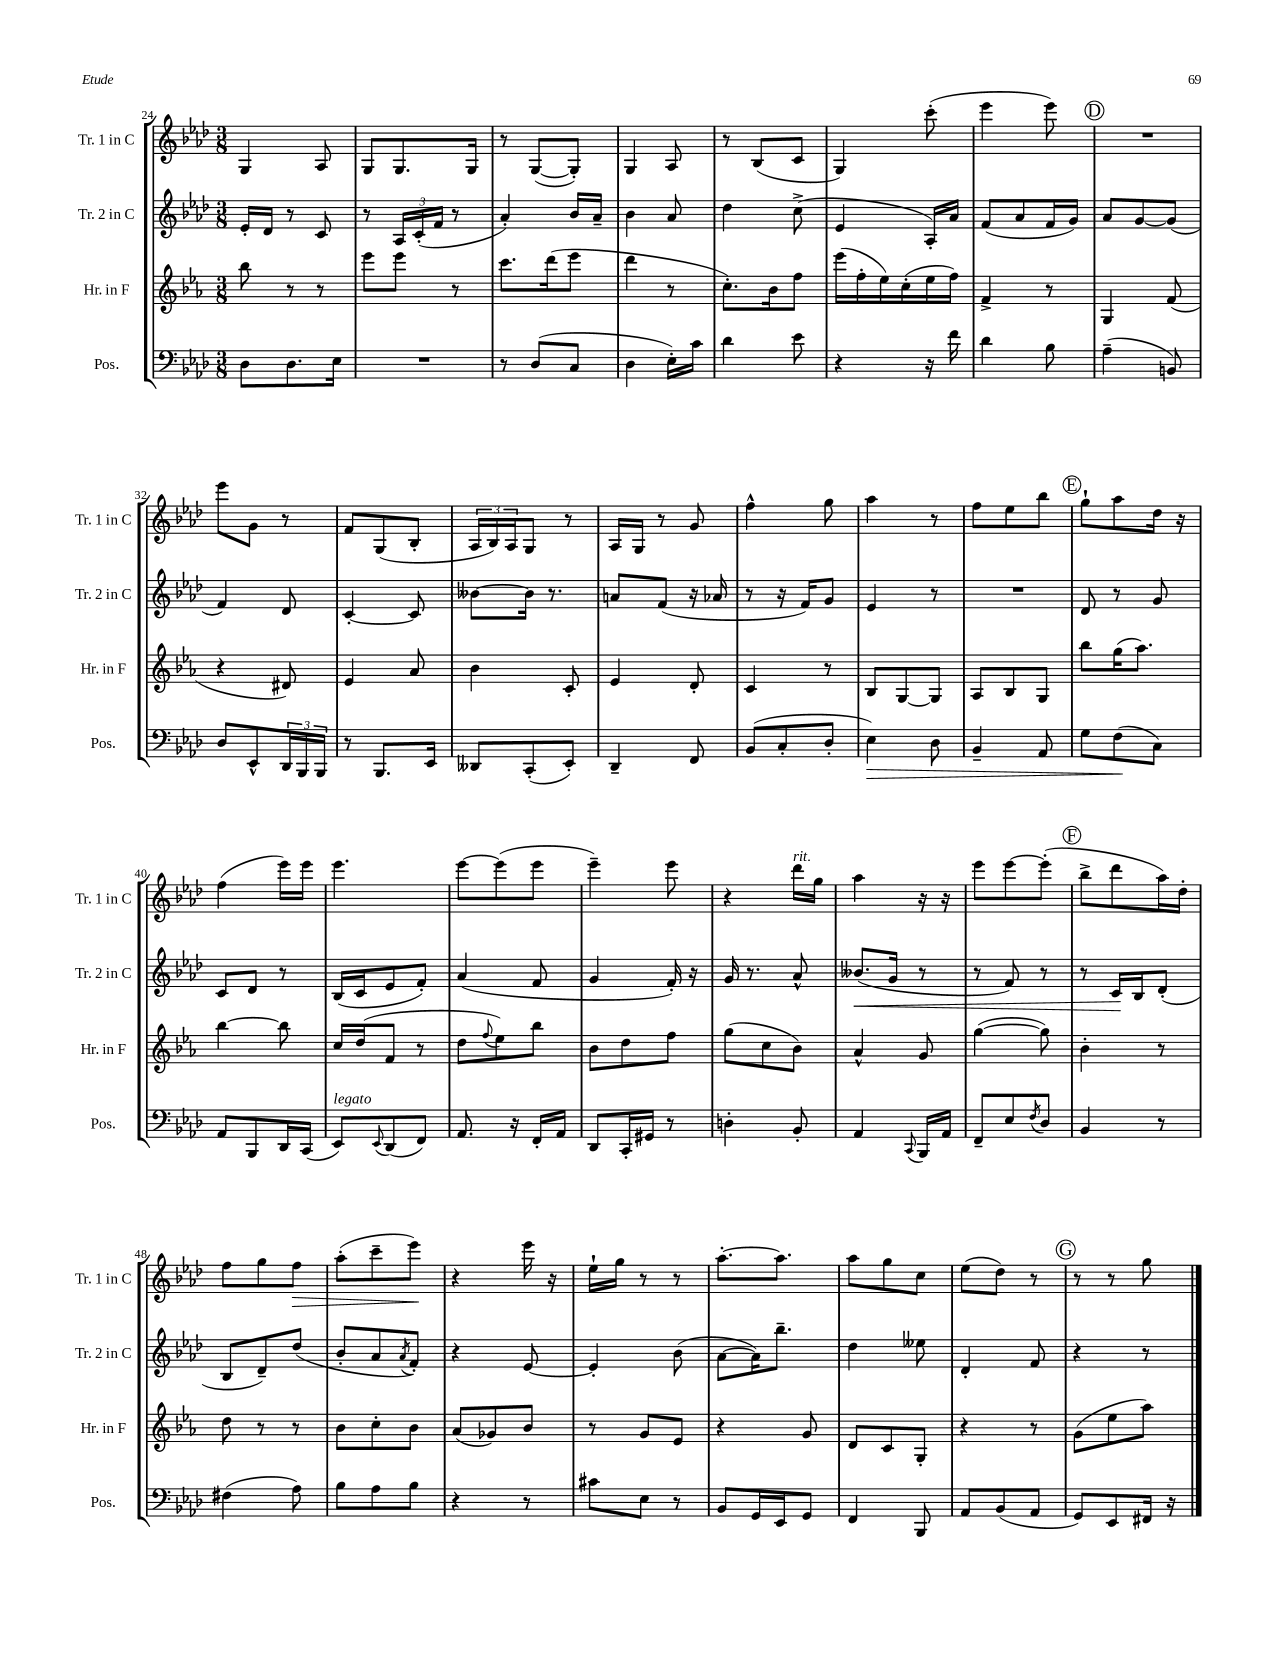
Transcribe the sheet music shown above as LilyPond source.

<<
\new StaffGroup <<
\new Staff = "s0" \with { instrumentName = "Tr. 1 in C" shortInstrumentName = "Tr. 1 in C" } {
    \clef treble \key aes \major \numericTimeSignature \time 3/8
    g4 aes8 |
    g8 g8. g16 |
    r8 g8~( g8-.) |
    g4 aes8 |
    r8 bes8( c'8 |
    g4) c'''8-.( |
    ees'''4 ees'''8) |
    \mark \markup { \circle "D" } R4. |
    ees'''8 g'8 r8 |
    f'8 g8( bes8-. |
    \tuplet 3/2 { aes16 bes16) aes16 } g8 r8 |
    aes16 g16 r8 g'8 |
    f''4-^ g''8 |
    aes''4 r8 |
    f''8 ees''8 bes''8 |
    \mark \markup { \circle "E" } g''8-! aes''8 des''16 r16 |
    f''4( ees'''16) ees'''16 |
    ees'''4. |
    ees'''8~ ees'''8( ees'''8 |
    ees'''4--) ees'''8 |
    r4 des'''16^\markup { \italic "rit." } g''16 |
    aes''4 r16 r16 |
    ees'''8 ees'''8~ ees'''8-.( |
    \mark \markup { \circle "F" } bes''8-> des'''8 aes''16) des''16-. |
    f''8 g''8 f''8\> |
    aes''8-.( c'''8-- ees'''8\!) |
    r4 ees'''16 r16 |
    ees''16-! g''16 r8 r8 |
    aes''8.~-. aes''8. |
    aes''8 g''8 c''8 |
    ees''8( des''8) r8 |
    \mark \markup { \circle "G" } r8 r8 g''8 \bar "|." |
}
\new Staff = "s1" \with { instrumentName = "Tr. 2 in C" shortInstrumentName = "Tr. 2 in C" } {
    \clef treble \key aes \major \numericTimeSignature \time 3/8
    ees'16-. des'16 r8 c'8 |
    r8 \tuplet 3/2 { aes16 c'16-.( f'16 } r8 |
    aes'4-.) bes'16 aes'16-- |
    bes'4 aes'8 |
    des''4 c''8->( |
    ees'4 aes16-.) aes'16 |
    f'8( aes'8 f'16 g'16) |
    \mark \markup { \circle "D" } aes'8 g'8~ g'8( |
    f'4) des'8 |
    c'4~-. c'8 |
    beses'8~ beses'16 r8. |
    a'8 f'8( r16 aes'16 |
    r8 r16 f'16) g'8 |
    ees'4 r8 |
    R4. |
    \mark \markup { \circle "E" } des'8 r8 g'8 |
    c'8 des'8 r8 |
    bes16( c'16 ees'8 f'8-.) |
    aes'4( f'8 |
    g'4 f'16-.) r16 |
    g'16 r8. aes'8-^ |
    beses'8.\<( g'16 r8 |
    r8 f'8) r8 |
    \mark \markup { \circle "F" } r8 c'16\! bes16 des'8-.( |
    bes8 des'8--) des''8( |
    bes'8-. aes'8 \acciaccatura { aes'8 } f'8-.) |
    r4 ees'8~ |
    ees'4-. bes'8( |
    aes'8~ aes'16) bes''8.-- |
    des''4 eeses''8 |
    des'4-. f'8 |
    \mark \markup { \circle "G" } r4 r8 \bar "|." |
}
\new Staff = "s2" \with { instrumentName = "Hr. in F" shortInstrumentName = "Hr. in F" } {
    \clef treble \key ees \major \numericTimeSignature \time 3/8
    bes''8 r8 r8 |
    ees'''8 ees'''8 r8 |
    c'''8. d'''16( ees'''8 |
    d'''4 r8 |
    c''8.-.) bes'16 f''8 |
    ees'''16( f''16-. ees''16) c''16-.( ees''16 f''16) |
    f'4-> r8 |
    \mark \markup { \circle "D" } g4 f'8( |
    r4 dis'8) |
    ees'4 aes'8 |
    bes'4 c'8-. |
    ees'4 d'8-. |
    c'4 r8 |
    bes8 g8~ g8 |
    aes8 bes8 g8 |
    \mark \markup { \circle "E" } bes''8 g''16( aes''8.) |
    bes''4~ bes''8 |
    c''16 d''16( f'8 r8 |
    d''8 \appoggiatura { f''8 } ees''8) bes''8 |
    bes'8 d''8 f''8 |
    g''8( c''8 bes'8) |
    aes'4-^ g'8 |
    g''4~( g''8) |
    \mark \markup { \circle "F" } bes'4-. r8 |
    d''8 r8 r8 |
    bes'8 c''8-. bes'8 |
    aes'8( ges'8) bes'8 |
    r8 g'8 ees'8 |
    r4 g'8 |
    d'8 c'8 g8-. |
    r4 r8 |
    \mark \markup { \circle "G" } g'8( ees''8 aes''8) \bar "|." |
}
\new Staff = "s3" \with { instrumentName = "Pos." shortInstrumentName = "Pos." } {
    \clef bass \key aes \major \numericTimeSignature \time 3/8
    des8 des8. ees16 |
    R4. |
    r8 des8( c8 |
    des4 ees16-.) c'16 |
    des'4 ees'8 |
    r4 r16 f'16 |
    des'4 bes8 |
    \mark \markup { \circle "D" } aes4--( b,8) |
    des8 ees,8-^ \tuplet 3/2 { des,16 bes,,16 bes,,16 } |
    r8 bes,,8. ees,16 |
    deses,8 c,8-.( ees,8-.) |
    des,4-- f,8 |
    bes,8( c8-. des8-. |
    ees4\>) des8 |
    bes,4-- aes,8 |
    \mark \markup { \circle "E" } g8 f8\!( c8) |
    aes,8 bes,,8 des,16 c,16( |
    ees,8^\markup { \italic "legato" }) \appoggiatura { ees,8 } des,8( f,8) |
    aes,8. r16 f,16-. aes,16 |
    des,8 c,16-. gis,16 r8 |
    d4-. bes,8-. |
    aes,4 \appoggiatura { c,8 } bes,,16 aes,16 |
    f,8-- ees8 \acciaccatura { f8 } des8 |
    \mark \markup { \circle "F" } bes,4 r8 |
    fis4( aes8) |
    bes8 aes8 bes8 |
    r4 r8 |
    cis'8 ees8 r8 |
    bes,8 g,16 ees,16 g,8 |
    f,4 bes,,8 |
    aes,8 bes,8( aes,8 |
    \mark \markup { \circle "G" } g,8) ees,8 fis,16 r16 \bar "|." |
}
>>
>>
\layout { \context { \Score currentBarNumber = #24 } }
